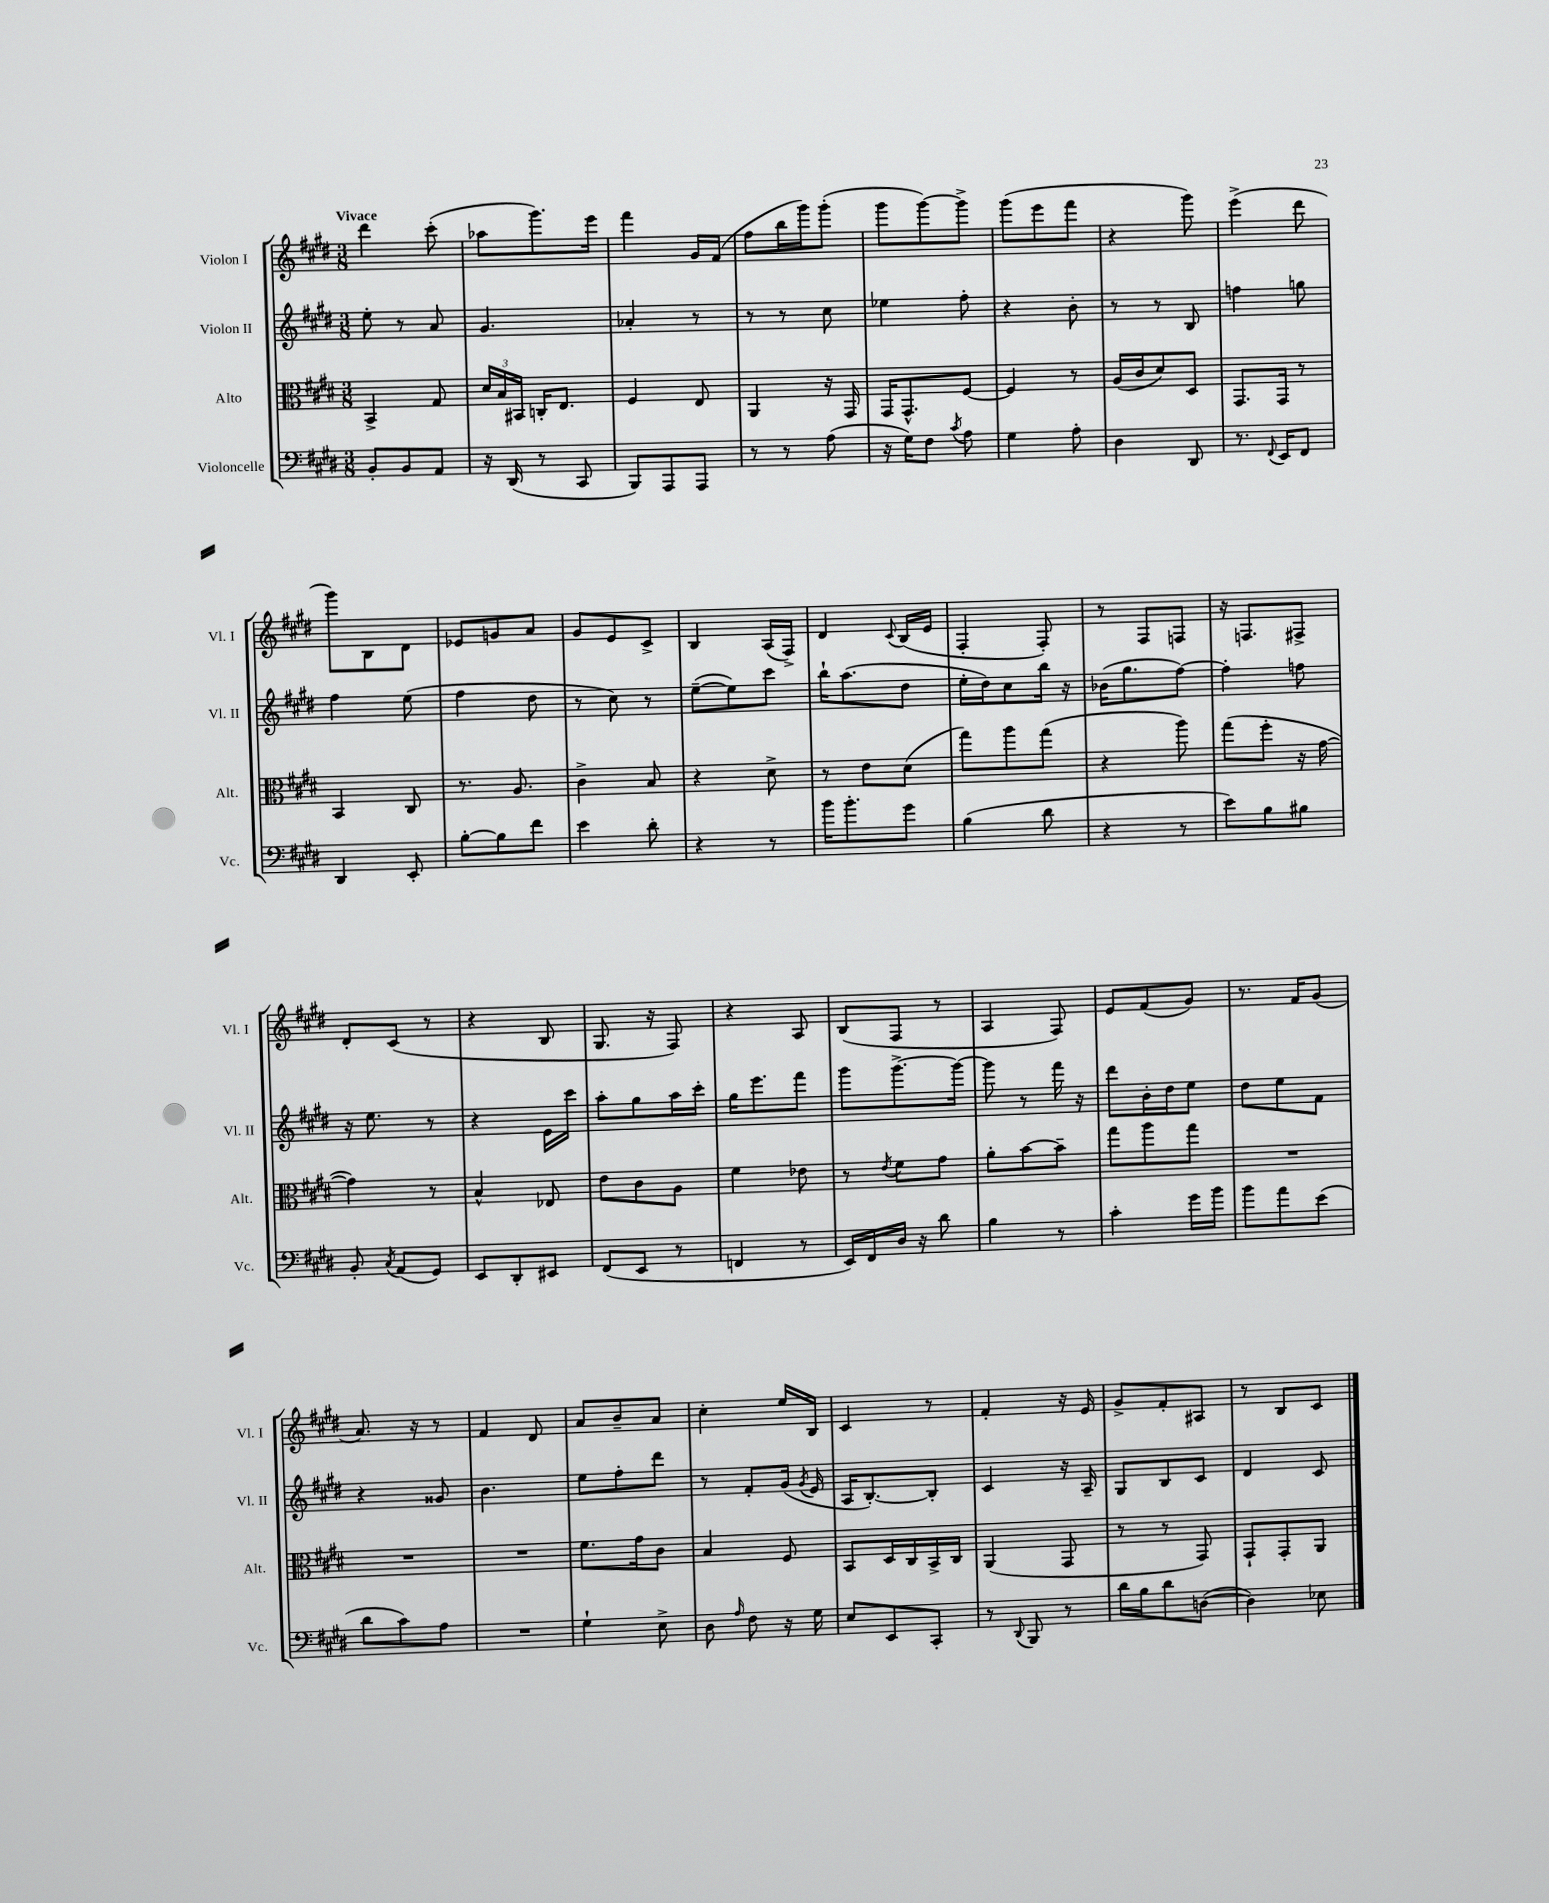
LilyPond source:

<<
\new StaffGroup <<
\new Staff = "s0" \with { instrumentName = "Violon I" shortInstrumentName = "Vl. I" } {
    \clef treble \key e \major \numericTimeSignature \time 3/8 \tempo "Vivace"
    \autoBeamOff dis'''4 cis'''8-.( |
    aes''8[ gis'''8.) e'''16] |
    fis'''4 gis'16[ fis'16]( |
    fis''8[ b''16 gis'''16) gis'''8]-.( |
    gis'''8[ gis'''8~) gis'''8]-> |
    gis'''8[( e'''8 fis'''8] |
    r4 gis'''8) |
    e'''4->( dis'''8 |
    gis'''8[) b8 dis'8] |
    ees'8[ g'8 a'8] |
    gis'8[ e'8 cis'8]-> |
    b4 a16[( fis16]->) |
    dis'4 \appoggiatura { cis'8 } b16[( e'16] |
    fis4-. fis8-.) |
    r8 fis8[ f8] |
    r16 f8.[ fis8]-> |
    dis'8[-. cis'8]( r8 |
    r4 b8 |
    gis8. r16 fis8) |
    r4 a8 |
    b8[( fis8] r8 |
    a4 fis8) |
    e'8[ fis'8( gis'8]) |
    r8. fis'16[ gis'8]( |
    a'8.) r16 r8 |
    fis'4 dis'8 |
    a'8[ b'8-- a'8] |
    cis''4-. e''16[ b16] |
    cis'4 r8 |
    fis'4-. r16 e'16 |
    gis'8[-> fis'8-. ais8] |
    r8 b8[ cis'8] \bar "|." |
}
\new Staff = "s1" \with { instrumentName = "Violon II" shortInstrumentName = "Vl. II" } {
    \clef treble \key e \major \numericTimeSignature \time 3/8
    \autoBeamOff e''8-. r8 a'8 |
    gis'4. |
    aes'4-. r8 |
    r8 r8 cis''8 |
    ees''4 fis''8-. |
    r4 b'8-. |
    r8 r8 b8 |
    f''4 g''8 |
    fis''4 e''8( |
    fis''4 dis''8 |
    r8 cis''8) r8 |
    e''8[~--( e''8) cis'''8] |
    b''16[-! a''8.( dis''8] |
    e''16[-. dis''16) cis''8 b''16] r16 |
    bes'16[( gis''8. fis''8]~) |
    fis''4-. f''8 |
    r16 e''8. r8 |
    r4 e'16[ cis'''16] |
    a''8[-. gis''8 a''16 cis'''16]-. |
    gis''16[ e'''8. fis'''8] |
    gis'''8[ gis'''8.~-> gis'''16]~ |
    gis'''8 r8 fis'''16 r16 |
    dis'''8[ b'16-. dis''16 e''8] |
    dis''8[ e''8 fis'8] |
    r4 gisis'8 |
    b'4. |
    e''8[ fis''8-. dis'''8] |
    r8 fis'8[-. gis'16]( \acciaccatura { gis'8 } e'16 |
    a16[ b8.~-.) b8]-. |
    cis'4 r16 a16-- |
    gis8[ b8 cis'8] |
    dis'4 cis'8 \bar "|." |
}
\new Staff = "s2" \with { instrumentName = "Alto" shortInstrumentName = "Alt." } {
    \clef alto \key e \major \numericTimeSignature \time 3/8
    \autoBeamOff b,4-> gis8 |
    \tuplet 3/2 { dis'16[ b16 bis,16] } c16[-. e8.] |
    fis4 e8 |
    a,4 r16 gis,16 |
    gis,16[ gis,8.-^ fis8]~ |
    fis4 r8 |
    a16[( cis'16 dis'8) dis8] |
    gis,8.[ gis,16] r8 |
    b,4 cis8 |
    r8. a8. |
    cis'4-> b8 |
    r4 dis'8-> |
    r8 e'8[ dis'8]( |
    gis''8[) a''8 gis''8]( |
    r4 a''8) |
    gis''8[( fis''8]-. r16 gis'16~ |
    gis'4) r8 |
    b4-^ ees8 |
    e'8[ cis'8 a8] |
    fis'4 ees'8 |
    r8 \acciaccatura { e'8 } fis'8[ gis'8] |
    a'8[-. b'8~ b'8]-- |
    gis''8[ a''8 gis''8] |
    R4. |
    R4. |
    R4. |
    fis'8.[ gis'16 cis'8] |
    b4 fis8 |
    b,8[ dis16 cis16 b,16-> cis16] |
    a,4( gis,8 |
    r8 r8 gis,8) |
    gis,8[-! gis,8-. a,8] \bar "|." |
}
\new Staff = "s3" \with { instrumentName = "Violoncelle" shortInstrumentName = "Vc." } {
    \clef bass \key e \major \numericTimeSignature \time 3/8
    \autoBeamOff b,8[-. b,8 a,8] |
    r16 dis,16( r8 cis,8 |
    b,,8[) a,,8 a,,8] |
    r8 r8 a8( |
    r16 gis16[) fis8] \acciaccatura { cis'8 } a8 |
    gis4 a8-. |
    dis4 dis,8 |
    r8. \appoggiatura { fis,8 } e,16[ fis,8] |
    dis,4 e,8-. |
    b8[~-. b8 fis'8] |
    e'4 dis'8-. |
    r4 r8 |
    b'16[ b'8.-. gis'8] |
    b4( dis'8 |
    r4 r8 |
    e'8[) b8 bis8] |
    b,8-. \acciaccatura { cis8 } a,8[( gis,8]) |
    e,8[ dis,8-. eis,8] |
    fis,8[( e,8] r8 |
    f,4 r8 |
    e,16[) fis,16 dis16] r16 dis'8 |
    b4 r8 |
    cis'4-. gis'16[ b'16] |
    b'8[ a'8 e'8]( |
    dis'8[ cis'8) a8] |
    R4. |
    gis4-! e8-> |
    dis8 \grace { a16 } fis8 r16 gis16 |
    e8[ e,8 cis,8]-. |
    r8 \appoggiatura { dis,8 } b,,8 r8 |
    dis'16[ b16 dis'8 d8]~( |
    d4) ees8 \bar "|." |
}
>>
>>
\layout { \context { \Score \remove "Bar_number_engraver" } }
